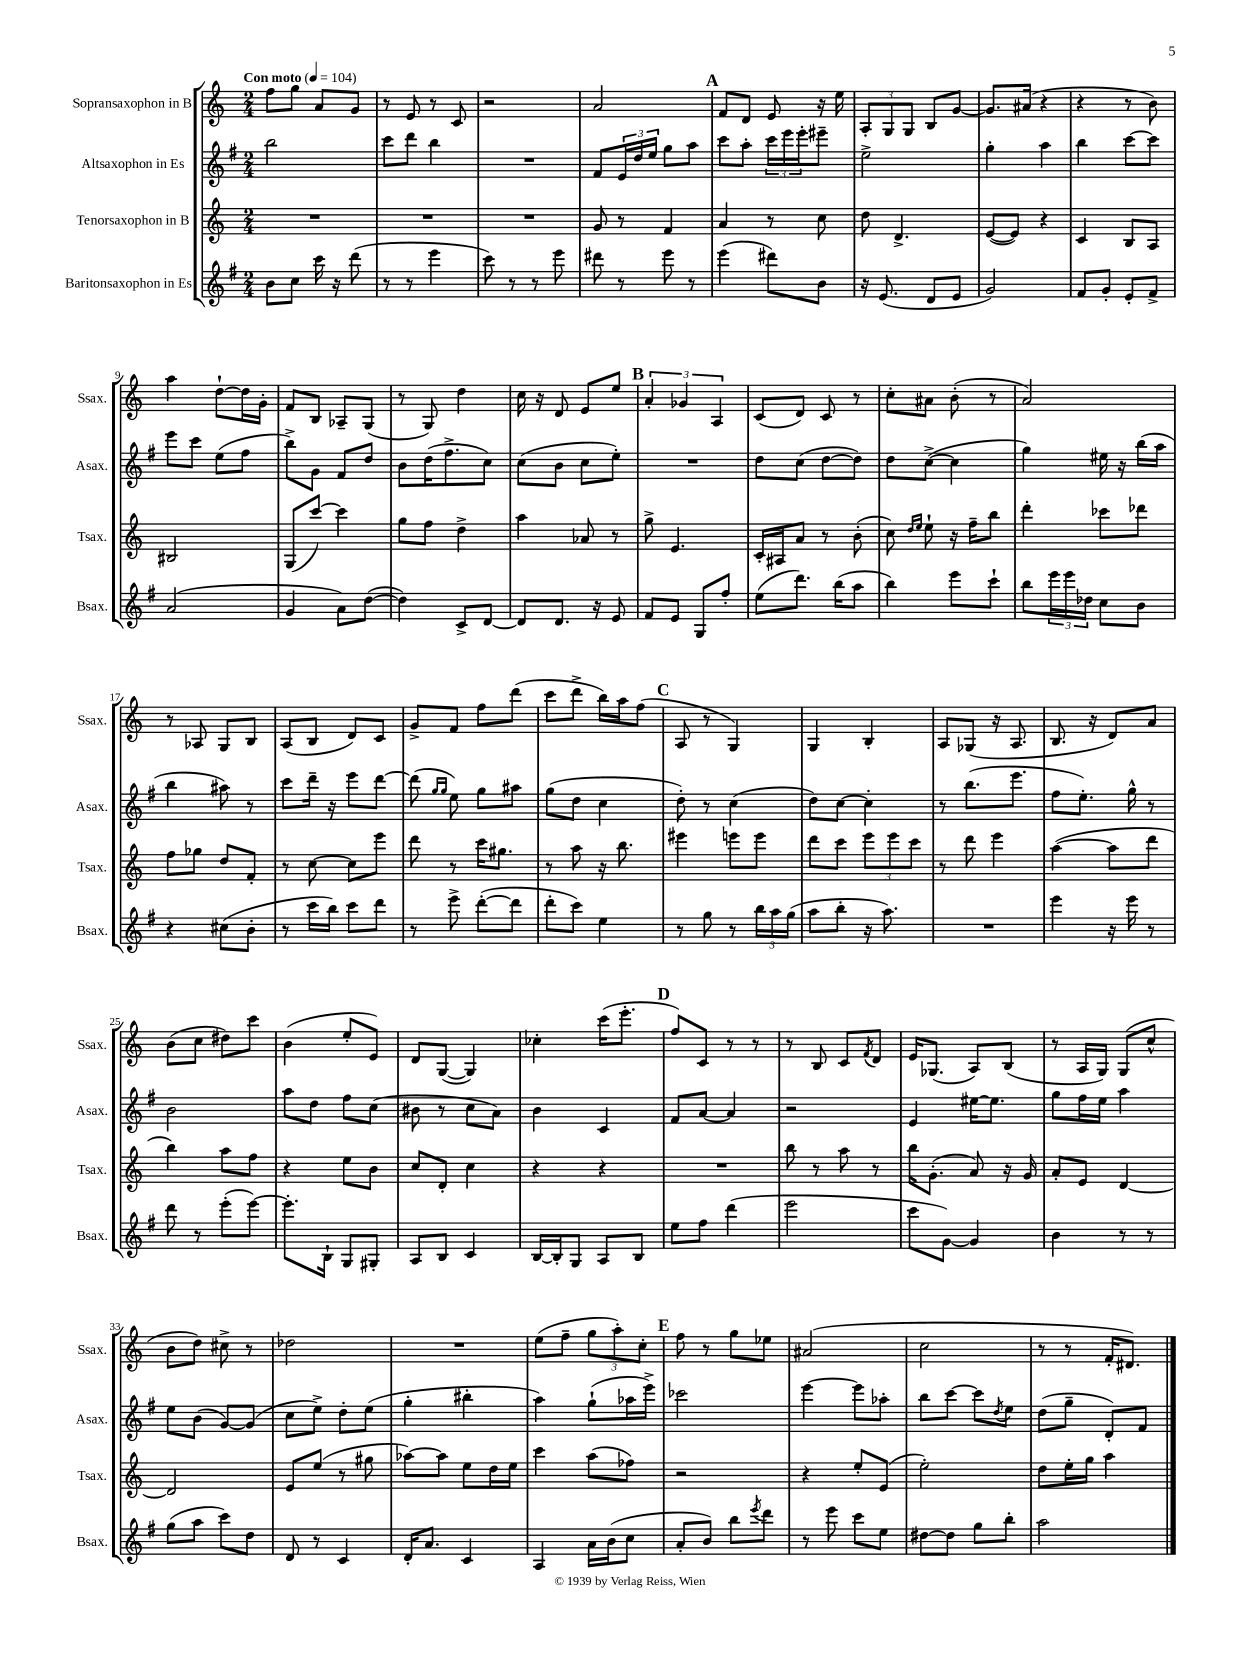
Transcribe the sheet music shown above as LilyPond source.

<<
\new StaffGroup <<
\new Staff = "s0" \with { instrumentName = "Sopransaxophon in B" shortInstrumentName = "Ssax." } {
    \clef treble \key c \major \numericTimeSignature \time 2/4 \tempo "Con moto" 4 = 104
    f''8 g''8 a'8 g'8 |
    r8 e'8 r8 c'8 |
    r2 |
    a'2 |
    \mark \markup { \bold "A" } f'8 d'8 e'8 r16 e''16 |
    \tuplet 3/2 { a8-. g8 g8 } b8 g'8~ |
    g'8. ais'16( r4 |
    r4 r8 b'8) |
    a''4 d''8~-! d''16 g'16-. |
    f'8 b8 aes8-- g8( |
    r8 g8) d''4 |
    c''16 r16 d'8 e'8 e''8 |
    \mark \markup { \bold "B" } \tuplet 3/2 { a'4-. ges'4 a4 } |
    c'8( d'8) c'8 r8 |
    c''8-. ais'8 b'8-.( r8 |
    a'2) |
    r8 aes8 g8 b8 |
    a8( b8 d'8) c'8 |
    g'8-> f'8 f''8 d'''8( |
    c'''8 d'''8-> b''16) a''16 f''8( |
    \mark \markup { \bold "C" } a8 r8 g4) |
    g4 b4-. |
    a8 ges8( r16 a8. |
    b8. r16 d'8) a'8 |
    b'8( c''8 dis''8) c'''8 |
    b'4( e''8-. e'8) |
    d'8 g8~( g4) |
    ces''4-. c'''16( e'''8.-. |
    \mark \markup { \bold "D" } f''8) c'8 r8 r8 |
    r8 b8 c'8 \acciaccatura { f'8 } d'8 |
    e'16 ges8.( a8) b8( |
    r8 a16 g16) g8( c''8-^ |
    b'8 d''8) cis''8-> r8 |
    des''2 |
    R2 |
    e''8( f''8-- \tuplet 3/2 { g''8 a''8-.) c''8-. } |
    \mark \markup { \bold "E" } f''8 r8 g''8 ees''8 |
    ais'2( |
    c''2 |
    r8 r8 f'16-. dis'8.) \bar "|." |
}
\new Staff = "s1" \with { instrumentName = "Altsaxophon in Es" shortInstrumentName = "Asax." } {
    \clef treble \key g \major \numericTimeSignature \time 2/4
    b''2 |
    c'''8 d'''8 b''4 |
    R2 |
    fis'8 \tuplet 3/2 { e'16 d''16 e''16 } g''8 a''8 |
    \mark \markup { \bold "A" } c'''8 a''8-. \tuplet 3/2 { c'''16 e'''16 e'''16-. } eis'''8-- |
    e''2-> |
    g''4-. a''4 |
    b''4 c'''8~ c'''8 |
    e'''8 c'''8 e''8( fis''8 |
    b''8->) g'8 fis'8 d''8 |
    b'8 d''16( fis''8.-> c''8) |
    c''8( b'8 c''8 e''8-.) |
    \mark \markup { \bold "B" } R2 |
    d''8 c''8( d''8~ d''8) |
    d''8 c''8~->( c''4 |
    g''4) eis''16 r16 b''16( a''16 |
    b''4 ais''8) r8 |
    c'''8 d'''16-- r16 e'''8 d'''8~ |
    d'''8( \grace { g''16 g''16 } e''8) g''8 ais''8 |
    g''8( d''8 c''4 |
    \mark \markup { \bold "C" } d''8-.) r8 c''4( |
    d''8) c''8~ c''4-. |
    r8 b''8.( e'''8. |
    fis''8 e''8.-.) g''16-^ r8 |
    b'2 |
    a''8 d''8 fis''8 c''8( |
    bis'8 r8 c''8 a'8) |
    b'4 c'4 |
    \mark \markup { \bold "D" } fis'8 a'8~ a'4 |
    r2 |
    e'4 eis''16~ eis''8. |
    g''8 fis''16 e''16 a''4 |
    e''8 b'8( g'8~) g'8( |
    c''8 e''8->) d''8-. e''8( |
    g''4-. bis''4-. |
    a''4) g''8-!( aes''16 e'''16->) |
    \mark \markup { \bold "E" } ces'''2 |
    e'''4~ e'''8 aes''8-. |
    b''8 c'''8~ c'''8 \acciaccatura { d''8 } e''8 |
    d''8( g''8-- d'8-.) fis'8 \bar "|." |
}
\new Staff = "s2" \with { instrumentName = "Tenorsaxophon in B" shortInstrumentName = "Tsax." } {
    \clef treble \key c \major \numericTimeSignature \time 2/4
    R2 |
    R2 |
    R2 |
    g'8 r8 f'4 |
    \mark \markup { \bold "A" } a'4 r8 c''8 |
    d''8 d'4.-> |
    e'8~( e'8) r4 |
    c'4 b8 a8 |
    bis2 |
    g8( c'''8~) c'''4 |
    g''8 f''8 d''4-> |
    a''4 aes'8 r8 |
    \mark \markup { \bold "B" } g''8-> e'4. |
    c'16-. ais16 a'8 r8 b'8-.( |
    c''8) \grace { d''16 e''16 } e''8-! r16 f''16-- b''8 |
    d'''4-. ces'''8 des'''8 |
    f''8 ges''8 d''8 f'8-. |
    r8 c''8~ c''8 e'''8 |
    d'''8 r8 c'''16 gis''8. |
    r8 a''8 r16 b''8. |
    \mark \markup { \bold "C" } eis'''4 e'''8 e'''8 |
    d'''8 c'''8 \tuplet 3/2 { e'''8 e'''8 c'''8 } |
    r8 d'''8 e'''4 |
    a''4~( a''8 d'''8 |
    b''4) a''8 f''8 |
    r4 e''8 b'8 |
    c''8 d'8-. c''4 |
    r4 r4 |
    \mark \markup { \bold "D" } R2 |
    b''8 r8 a''8 r8 |
    b''16 g'8.-.( a'8) r16 g'16 |
    a'8-. e'8 d'4~ |
    d'2 |
    e'8 e''8( r8 gis''8 |
    aes''8~) aes''8 e''8 d''16 e''16 |
    c'''4 a''8( fes''8) |
    \mark \markup { \bold "E" } r2 |
    r4 e''8-. e'8( |
    e''2-.) |
    d''8 e''16-. g''16 a''4 \bar "|." |
}
\new Staff = "s3" \with { instrumentName = "Baritonsaxophon in Es" shortInstrumentName = "Bsax." } {
    \clef treble \key g \major \numericTimeSignature \time 2/4
    b'8 c''8 c'''16 r16 d'''8( |
    r8 r8 e'''4 |
    c'''8) r8 r8 e'''8 |
    dis'''8 r8 e'''8 r8 |
    \mark \markup { \bold "A" } e'''4( dis'''8) b'8 |
    r16 e'8.( d'8 e'8 |
    g'2) |
    fis'8 g'8-. e'8-. fis'8-> |
    a'2( |
    g'4 a'8) d''8~( |
    d''4) c'8-> d'8~ |
    d'8 d'8. r16 e'8 |
    \mark \markup { \bold "B" } fis'8 e'8 g8 fis''8-. |
    e''8( d'''8.) b''16( a''8 |
    b''4) e'''8 c'''8-! |
    b''8 \tuplet 3/2 { e'''16 e'''16 des''16 } c''8 b'8 |
    r4 cis''8( b'8-. |
    r8 c'''16 b''16) c'''8 d'''8 |
    r8 e'''8-> d'''8~-.( d'''8 |
    d'''8-. c'''8) e''4 |
    \mark \markup { \bold "C" } r8 g''8 r8 \tuplet 3/2 { b''16 a''16 g''16( } |
    a''8 b''8-. r16 a''8.) |
    R2 |
    e'''4 r16 e'''16 r8 |
    d'''8 r8 e'''8-.( e'''8~) |
    e'''8.-. b16-! g8 gis8-. |
    a8 b8 c'4 |
    b16~ b16-. g8 a8 b8 |
    \mark \markup { \bold "D" } e''8 fis''8 d'''4( |
    e'''2 |
    c'''8 g'8~) g'4 |
    b'4 r8 r8 |
    g''8( a''8 c'''8) d''8 |
    d'8 r8 c'4 |
    d'16-. a'8. c'4 |
    a4 a'16 b'16( c''8 |
    \mark \markup { \bold "E" } a'8-. b'8) b''8 \acciaccatura { e'''8 } d'''8 |
    r8 e'''8 c'''8 e''8 |
    dis''8~ dis''8 g''8 b''8-. |
    a''2 \bar "|." |
}
>>
>>
